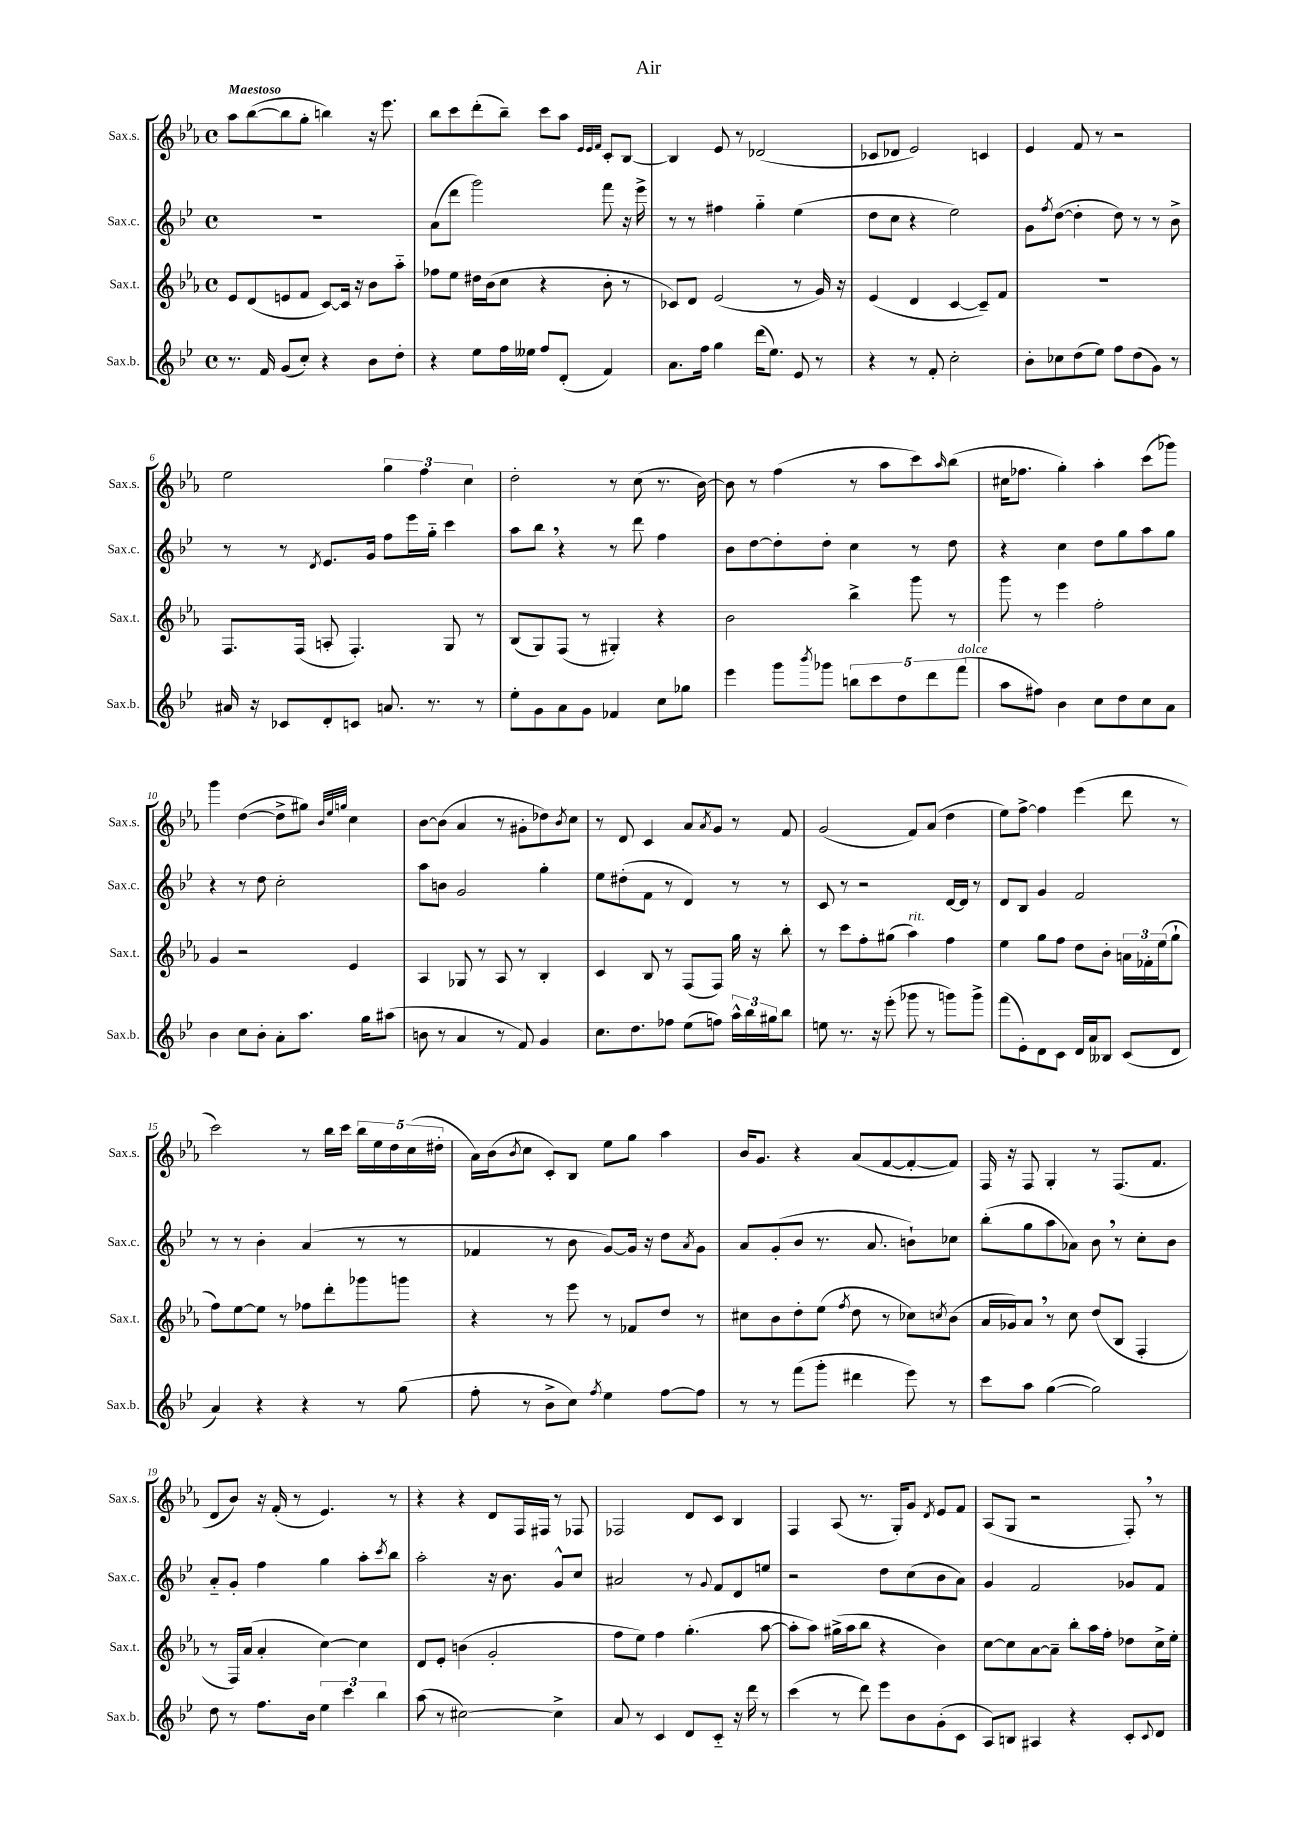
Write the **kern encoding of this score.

**kern	**kern	**kern	**kern
*part4	*part3	*part2	*part1
*staff4	*staff3	*staff2	*staff1
*I"Sax.b.	*I"Sax.t.	*I"Sax.c.	*I"Sax.s.
*I'Sax.b.	*I'Sax.t.	*I'Sax.c.	*I'Sax.s.
*clefG2	*clefG2	*clefG2	*clefG2
*k[b-e-]	*k[b-e-a-]	*k[b-e-]	*k[b-e-a-]
*M4/4	*M4/4	*M4/4	*M4/4
*met(c)	*met(c)	*met(c)	*met(c)
=1	=1	=1	=1
!	!	!	!LO:TX:a:B:t=Maestoso
8.r	8e-/L	1r	8aa-\L
.	(8d/	.	([8bb-\
16f/	.	.	.
(8g/L	8en/	.	8bb-\]
8cc'/J)	8f/J	.	8gg'\J
4r	[8c/L)	.	4bbn\)
.	16c/Jk]	.	.
.	16r	.	.
8b-\L	8b-\L	.	16r
.	.	.	8.eee-\
8dd'\J	8aa-\J	.	.
=2	=2	=2	=2
4r	8ff-X\L	(8a\L	8bb-\L
.	8ee-\J	8ddd\J	8ccc\
8ee-\L	16dd#X\LL	2ggg\)	(8ddd'\
.	(16b-\J	.	.
16ff\L	8cc\J	.	8bb-~\J)
16ee--X\JJ	.	.	.
8ff/L	4r	.	8ccc\L
(8d'/J	.	.	8aa-\J
.	.	.	32qqe-/LLL
.	.	.	32qqe-/
.	.	.	32qqf/JJJ
4f/)	8b-'\	8fff\	8c'/L
.	8r	16r	[8B-/J
.	.	16eee-^\	.
=3	=3	=3	=3
8.a\L	8c-X/L)	8r	4B-/]
.	8d/J	8r	.
16ff\Jk	.	.	.
4gg\	(2e-/	4ff#X\	8e-/
.	.	.	8r
(16ddd\KL	.	4gg\	(2d-X/
8.ee-\J)	.	.	.
8e-/	8r	(4ee-\	.
8r	16g/)	.	.
.	16r	.	.
=4	=4	=4	=4
4r	(4e-/	8dd\L	8c-X/L
.	.	8cc\J	8d-X/J
8r	4d/	4r	2e-/)
8f'/	.	.	.
2cc'\	[4c/	2ee-\)	.
.	8c~/L])	.	4cn/
.	8f/J	.	.
=5	=5	=5	=5
8b-'\L	1r	8g\L	4e-/
.	.	8qff/	.
8cc-X\	.	([8dd\J	.
(8dd\	.	4dd'\]	8f/
8ee-\J)	.	.	8r
8ff\L	.	8dd\)	2r
(8dd\	.	8r	.
8g\J)	.	8r	.
8r	.	8b-^\	.
!!LO:LB:g=z
=6	=6	=6	=6
16a#X/	8.F/L	8r	2ee-\
16r	.	.	.
8c-X/L	.	8r	.
.	(16F/Jk	.	.
.	.	8qd/	.
8d'/	8An'/	8.e-/L	.
8cn/J	4.F'/)	.	.
.	.	16g/Jk	.
8.an/	.	8ff\L	6gg\
.	.	16eee-\L	.
.	.	.	6ff\
8.r	.	16gg\JJ	.
.	8G/	4ccc\	.
.	.	.	6cc\
8r	8r	.	.
=7	=7	=7	=7
8ee-'\L	(8B-/L	8aa\L	2dd'\
8g\	8G/)	8bb-,\J	.
8a\	(8F/J	4r	.
8g\J	8r	.	.
4f-X/	4G#X'/)	8r	8r
.	.	8ddd\	(8cc\
8cc\L	4r	4ff\	8.r
8gg-X\J	.	.	.
.	.	.	[16b-\)
=8	=8	=8	=8
4eee-\	2b-\	8b-\L	8b-\]
.	.	[8dd\	8r
8ggg\L	.	8dd'\]	(4ff\
8qbbb-/	.	.	.
8ggg-X\J	.	8dd'\J	.
10bbn\L	4bb-^\	4cc\	8r
10ccc\	.	.	.
.	.	.	8aa-\L
10dd\	.	.	.
.	8ggg\	8r	8ccc\)
10ddd\	.	.	.
.	.	.	16qqaa-/
.	8r	8dd\	(8bb-\J
!LO:TX:a:i:t=dolce	!	!	!
(10fff\J	.	.	.
=9	=9	=9	=9
8aa\L	8ggg\	4r	16cc#X\KL
.	.	.	8.ff-X\J
8ff#X\J)	8r	.	.
4b-\	4eee-\	4cc\	4gg'\)
8cc\L	2ff'\	8dd\L	4aa-'\
8dd\	.	8gg\	.
8cc\	.	8aa\	(8ccc\L
8a\J	.	8gg\J	8ggg-X\J)
!!LO:LB:g=z
=10	=10	=10	=10
4b-\	4g/	4r	4ggg\
8cc\L	2r	8r	([4dd\
8b-'\J	.	8dd\	.
8a'\L	.	2cc'\	8dd^\L]
8.aa\J	.	.	8gg#X\J)
.	.	.	32qqb-/LLL
.	.	.	32qqee-/
.	.	.	32qqggn/JJJ
.	4e-/	.	4cc\
16gg\KL	.	.	.
(8aa#X\J	.	.	.
=11	=11	=11	=11
8bn\	4A-/	8aa\L	[8b-\L
8r	.	8bn\J	(8b-\J]
4a/	8G-X/	2g/	4a-/
.	8r	.	.
8r	8A-/	.	8r
8f/)	8r	.	8g#X'\L
4g/	4B-'/	4gg'\	8dd-X\)
.	.	.	8qb-/
.	.	.	8cc\J
=12	=12	=12	=12
8.cc\L	4c/	8ee-\L	8r
.	.	(8dd#X'\	8d/
8.dd\	.	.	.
.	8B-/	8f\J	4c/
8ff-X\J	8r	8r	.
(8ee-\L	(8F/L	4d/)	8a-/L
.	.	.	8qa-/
8ffn\J)	8F/J)	.	8g/J
24aa^^\LL	16gg\	8r	8r
24bb-\	.	.	.
.	16r	.	.
24gg#X\J	.	.	.
8bb-\J	8bb-'\	8r	8f/
=13	=13	=13	=13
8een\	8r	8c/	(2g/
8.r	8ccc\L	8r	.
.	8ff'\	2r	.
16r	.	.	.
(8eee-'\	(8gg#X\J	.	.
!	!LO:TX:a:i:t=rit.	!	!
8ggg-X\	4aa-\)	.	8f/L)
8r	.	.	(8a-/J
8gggn\L)	4ff\	[16d/LL	4dd\
.	.	16d/JJ]	.
8ggg^\J	.	8r	.
=14	=14	=14	=14
(8fff\L	4ee-\	8d/L	8ee-\L)
8e-'\)	.	8B-/J	[8ff^\J
8d\	8gg\L	4g/	4ff\]
8c\J	8ff\J	.	.
16d/LL	8dd\L	2f/	(4eee-\
16a/J	.	.	.
8B--X/J	8b-'\J	.	.
(8c/L	24an\LL	.	8ddd\
.	24f-X'\	.	.
.	(24ee-\J	.	.
8d/J	8gg`\J	.	8r
!!LO:LB:g=z
=15	=15	=15	=15
4a/)	8ff\L)	8r	2ccc\)
.	[8ee-\	8r	.
4r	8ee-\J]	4b-'\	.
.	8r	.	.
4r	8ff-X\L	(4a/	8r
.	8ddd'\	.	16bb-\LL
.	.	.	16ccc\JJ
8r	8ggg-X\	8r	20bb-\LL
.	.	.	20ee-\
.	.	.	20dd\
(8gg\	8gggn\J	8r	.
.	.	.	(20cc\
.	.	.	20dd#X'\JJ
=16	=16	=16	=16
8ff'\	4r	4f-X/	16a-\LL)
.	.	.	(16b-\J
.	.	.	8qb-/
8r	.	.	8cc\J
8b-^\L	8r	8r	8c'/L)
8cc\J)	8eee-\	8b-\	8B-/J
8qff/	.	.	.
4ee-\	8r	[8g/L)	8ee-\L
.	8f-X/L	16g/Jk]	8gg\J
.	.	16r	.
[8ff\L	8dd/J	8dd\L	4aa-\
.	.	8qa/	.
8ff\J]	8r	8g\J	.
=17	=17	=17	=17
8r	8cc#X\L	8a/L	16b-/KL
.	.	.	8.g/J
8r	8b-\	(8g'/	.
(8fff\L	8dd'\	8b-/J	4r
8ggg'\J	(8ee-\J	8.r	.
.	8qff/	.	.
4ddd#X\	8dd\	.	(8a-/L
.	.	8.a/	.
.	8r	.	[8f/
8eee-\)	8cc-X\L)	8bn`\L)	8f'/_
.	8qccn/	.	.
8r	(8b-\J	8cc-X\J	8f/J])
=18	=18	=18	=18
8ccc\L	16a-/LL	(8bb-'\L	16F/
.	16g-X/J)	.	16r
8aa\J	8a-,/J	8gg\	8F/
([4gg\	8r	8aa\	4G'/
.	8cc\	8a-X\J)	.
2gg\])	(8dd/L	8b-,\	8r
.	8B-/J	8r	(8.F/L
.	4F'/	8cc'\L	.
.	.	.	8.f/J
.	.	8b-\J	.
!!LO:LB:g=z
=19	=19	=19	=19
8dd\	8r	8a/L	8d/L
8r	16F/LL)	8g'/J	8b-/J)
.	(16a-/JJ	.	.
8.ff\L	4a-'/	4ff\	16r
.	.	.	(16f'/
.	.	.	8r
16b-\Jk	.	.	.
6ee-\	[4cc\)	4gg\	4.e-/)
6ccc\	.	.	.
.	4cc\]	8aa'\L	.
6bb-\	.	.	.
.	.	8qccc/	.
.	.	8bb-\J	8r
=20	=20	=20	=20
(8aa\	8d/L	2aa'\	4r
8r	8e-'/J	.	.
[2cc#X\)	(4bn\	.	4r
.	2g'/	16r	8d/L
.	.	8.b-\	.
.	.	.	16F/L
.	.	.	16F#X/JJ
4cc#^\]	.	8g^^/L	8r
.	.	8cc/J	8F-X/
=21	=21	=21	=21
8a/	8ff\L	2a#X/	2F-X/
8r	8ee-\J)	.	.
4c/	4ff\	.	.
8d/L	(4.gg'\	8r	8d/L
.	.	8qqg/	.
8c/J	.	8f/L	8c/J
16r	.	8d/	4B-/
16ddd\	.	.	.
8r	[8aa-\	8een/J	.
=22	=22	=22	=22
(4ccc\	8aa-'\L]	2r	4F/
.	8aa-\J)	.	.
8r	(16gg#X^\LL	.	(8A-/
.	16aa-\J	.	.
8ddd\)	8bb-\J	.	8.r
8eee-\L	4r	8dd\L	.
.	.	.	16G'/KL)
8b-\	.	(8cc\	8g/J
.	.	.	8qd/
(8g'\	4b-\)	8b-\	8e-/L
8c\J	.	8a\J)	8f/J
=23	=23	=23	=23
8A/L)	[8cc\L	4g/	(8A-/L
8Bn/J	8cc\]	.	8G/J
4A#X/	[8a-\	2f/	2r
.	8a-~\J]	.	.
4r	8bb-'\L	.	.
.	16aa-\L	.	.
.	16ff'\JJ	.	.
8c'/L	8dd-X\L	8g-X/L	8F',/)
8qqc/	.	.	.
8d/J	16cc^\L	8f/J	8r
.	16ee-'\JJ	.	.
==	==	==	==
*-	*-	*-	*-
